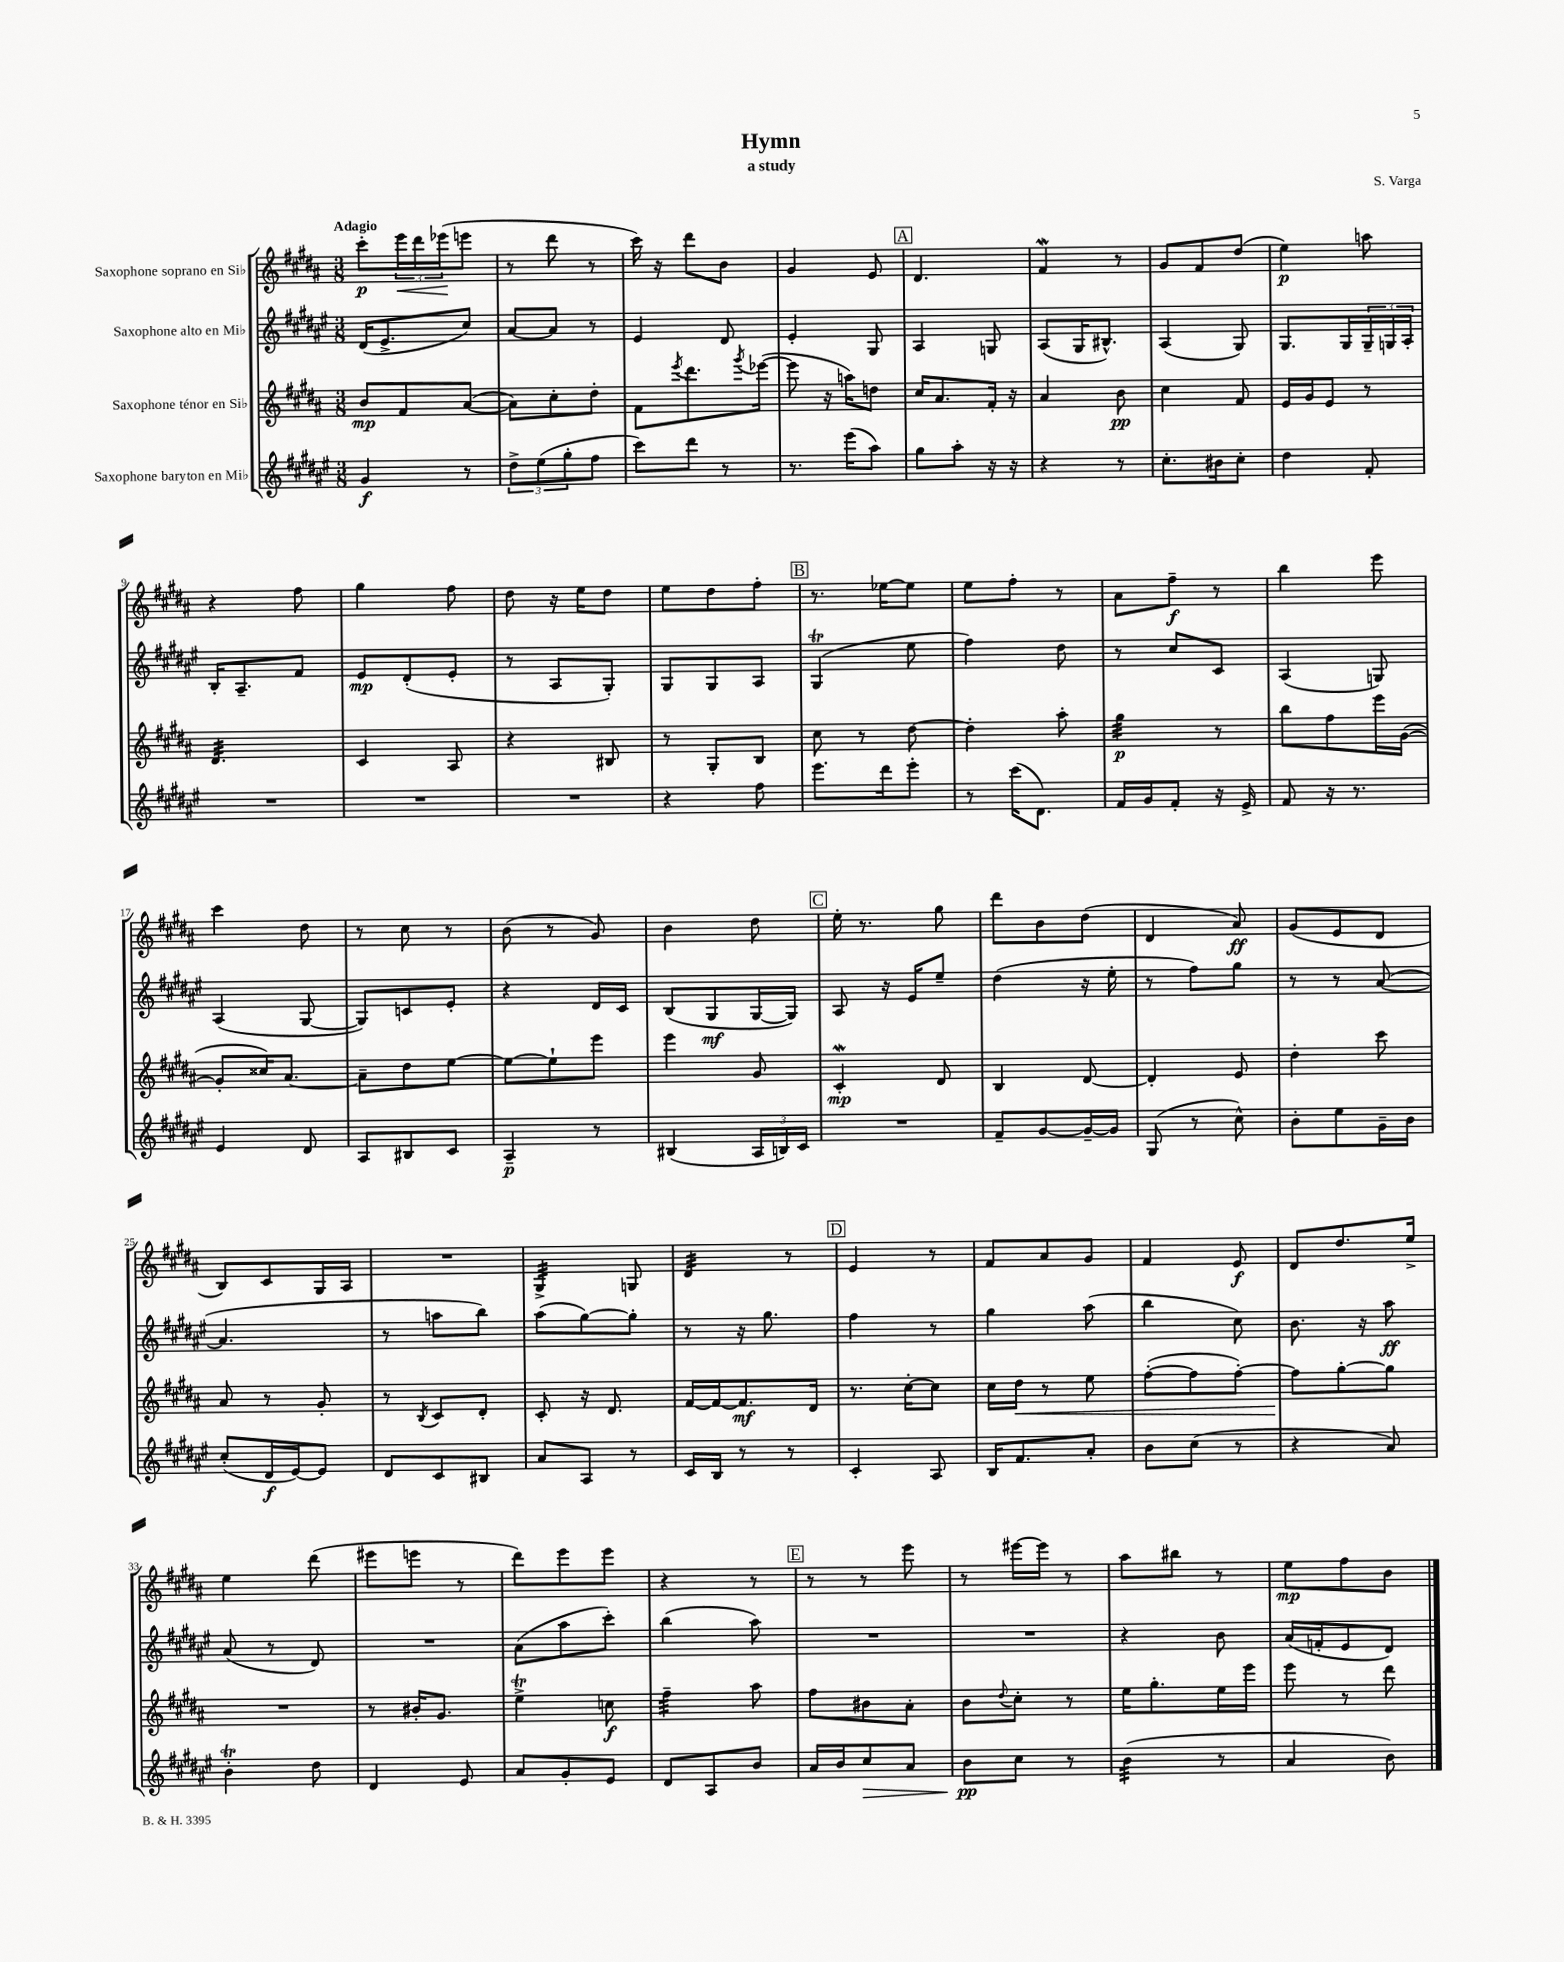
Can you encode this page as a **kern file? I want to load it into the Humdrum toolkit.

**kern	**kern	**kern	**kern
*staff4	*staff3	*staff2	*staff1
*clefG2	*clefG2	*clefG2	*clefG2
*k[f#c#g#d#a#e#]	*k[f#c#g#d#a#]	*k[f#c#g#d#a#e#]	*k[f#c#g#d#a#]
*M3/8	*M3/8	*M3/8	*M3/8
4g#	8b	(16d#	8ccc#'
.	.	8.e#^	.
.	8f#	.	24eee
.	.	.	24ddd#
.	.	.	(24eee-
8r	([8a#	8cc#)	8eee
=	=	=	=
12dd#^	8a#])	[8a#	8r
(12ee#	.	.	.
.	8cc#'	8a#]	8ddd#
12gg#'	.	.	.
8ff#	8dd#'	8r	8r
=	=	=	=
8ccc#)	8f#	4e#	16ccc#)
.	.	.	16r
.	8qeee	.	.
8ddd#	8.ddd#	.	8ddd#
8r	.	8d#	8b
.	8qggg#	.	.
.	([16eee-	.	.
=	=	=	=
8.r	8eee-]	4e#'	4g#
.	16r	.	.
(16eee#	16aa)	.	.
8aa#)	8dd	8G#	8e
=	=	=	=
8gg#	16cc#	4A#	4.d#
.	8.a#	.	.
8aa#'	.	.	.
16r	16f#'	8G	.
16r	16r	.	.
=	=	=	=
4r	4a#	(8A#	4f#
.	.	16G#	.
.	.	8.B#^^)	.
8r	8b	.	8r
=	=	=	=
8.cc#'	4cc#	(4A#	8g#
.	.	.	8f#
16b#	.	.	.
8cc#'	8f#	8G#)	(8dd#
=	=	=	=
4dd#	16e	8.G#	4ee)
.	16g#	.	.
.	8e	.	.
.	.	16G#	.
8f#'	8r	24G#~	8aa
.	.	24G	.
.	.	24A#'	.
=	=	=	=
4.r	4.d#	16B'	4r
.	.	8.A#~	.
.	.	8f#	8ff#
=	=	=	=
4.r	4c#	8e#	4gg#
.	.	(8d#'	.
.	8A#	8e#'	8ff#
=	=	=	=
4.r	4r	8r	8dd#
.	.	8A#	16r
.	.	.	16ee
.	8B#	8G#')	8dd#
=	=	=	=
4r	8r	8G#	8ee
.	8G#'	8G#	8dd#
8ff#	8B	8A#	8ff#'
=	=	=	=
8.eee#	8cc#	(4G#	8.r
.	8r	.	.
16ddd#	.	.	[16ee-
8eee#'	[8dd#	8ee#	8ee-]
=	=	=	=
8r	4dd#']	4ff#)	8ee
(16ccc#	.	.	8ff#'
8.d#)	.	.	.
.	8aa#'	8dd#	8r
=	=	=	=
16f#	4gg#	8r	8a#
16g#	.	.	.
8f#'	.	8cc#	8ff#~
16r	8r	8c#	8r
16e#^	.	.	.
=	=	=	=
8f#	8bb	(4A#	4bb
16r	8ff#	.	.
8.r	.	.	.
.	16eee	8G)	8eee
.	([16g#	.	.
=	=	=	=
4e#	8g#']	(4A#	4ccc#
.	16cc##)	.	.
.	[8.a#	.	.
8d#	.	[8G#	8dd#
=	=	=	=
8A#	8a#~]	8G#])	8r
8B#	8dd#	8c	8cc#
8c#	[8ee	8e#'	8r
=	=	=	=
4A#~	8ee_	4r	(8b
.	8ee`]	.	8r
8r	8eee	16d#	8g#)
.	.	16c#	.
=	=	=	=
(4B#	4eee	(8B	4b
.	.	8G#	.
24A#	8g#	[16G#	8dd#
24B)	.	.	.
.	.	16G#])	.
24c#	.	.	.
=	=	=	=
4.r	4c#'	8A#	16ee'
.	.	.	8.r
.	.	16r	.
.	.	16e#	.
.	8d#	8ee#~	8gg#
=	=	=	=
8f#~	4B	(4dd#	8ddd#
[8g#	.	.	8b
16g#~_	[8d#	16r	(8dd#
16g#]	.	16ee#'	.
=	=	=	=
(8G#	4d#']	8r	4d#
8r	.	8ff#)	.
8cc#^^)	8e	8gg#	8a#)
=	=	=	=
8b'	4dd#'	8r	(8g#
8ee#	.	8r	8e
16g#~	8ccc#	([8a#	8d#
16b	.	.	.
=	=	=	=
(8cc#'	8a#	4.a#]	8B)
16d#	8r	.	8c#
[16e#)	.	.	.
8e#]	8g#'	.	16G#
.	.	.	16A#
=	=	=	=
8d#	8r	8r	4.r
.	8qB	.	.
8c#	8c#	8aa	.
8B#	8d#'	8bb)	.
=	=	=	=
8a#	8c#'	(8aa#	4G#^
8A#	16r	[8gg#)	.
.	8.d#	.	.
8r	.	8gg#']	8G
=	=	=	=
16c#	[16f#	8r	4d#
16B	16f#_	.	.
8r	8.f#]	16r	.
.	.	8.gg#	.
8r	.	.	8r
.	16d#	.	.
=	=	=	=
4c#'	8.r	4ff#	4e
.	[16cc#'	.	.
8A#	8cc#]	8r	8r
=	=	=	=
16B	16cc#	4gg#	8f#
8.f#	16dd#	.	.
.	8r	.	8a#
8a#'	8ee	(8aa#	8g#
=	=	=	=
8b	([8ff#'	4bb	4f#
(8cc#	8ff#]	.	.
8r	[8ff#')	8cc#)	8e
=	=	=	=
4r	8ff#]	8.b	8d#
.	[8gg#'	.	8.dd#
.	.	16r	.
8a#)	8gg#]	8aa#	.
.	.	.	16ee^
=	=	=	=
4b'	4.r	(8a#	4ee
.	.	8r	.
8dd#	.	8d#)	(8ddd#
=	=	=	=
4d#	8r	4.r	8eee#
.	16b#'	.	8eee
.	8.g#	.	.
8e#	.	.	8r
=	=	=	=
8a#	4ee^	(8a#	8ddd#)
8g#'	.	8aa#	8eee
8e#	8cc	8ccc#')	8eee
=	=	=	=
8d#	4ff#~	(4bb	4r
8A#	.	.	.
8b	8aa#	8aa#)	8r
=	=	=	=
16a#	8ff#	4.r	8r
16b	.	.	.
8cc#	8b#	.	8r
8a#	8a#'	.	8eee
=	=	=	=
8b	8b	4.r	8r
.	8qqdd#	.	.
8cc#	8cc#'	.	[16eee#
.	.	.	16eee#]
8r	8r	.	8r
=	=	=	=
(4b	16ee	4r	8aa#
.	8.gg#'	.	.
.	.	.	8bb#
8r	16ee	8b	8r
.	16eee	.	.
=	=	=	=
4a#	8eee	(16a#	8ee
.	.	16f'	.
.	8r	8e#	8ff#
8b)	8ddd#	8d#)	8b
==	==	==	==
*-	*-	*-	*-
